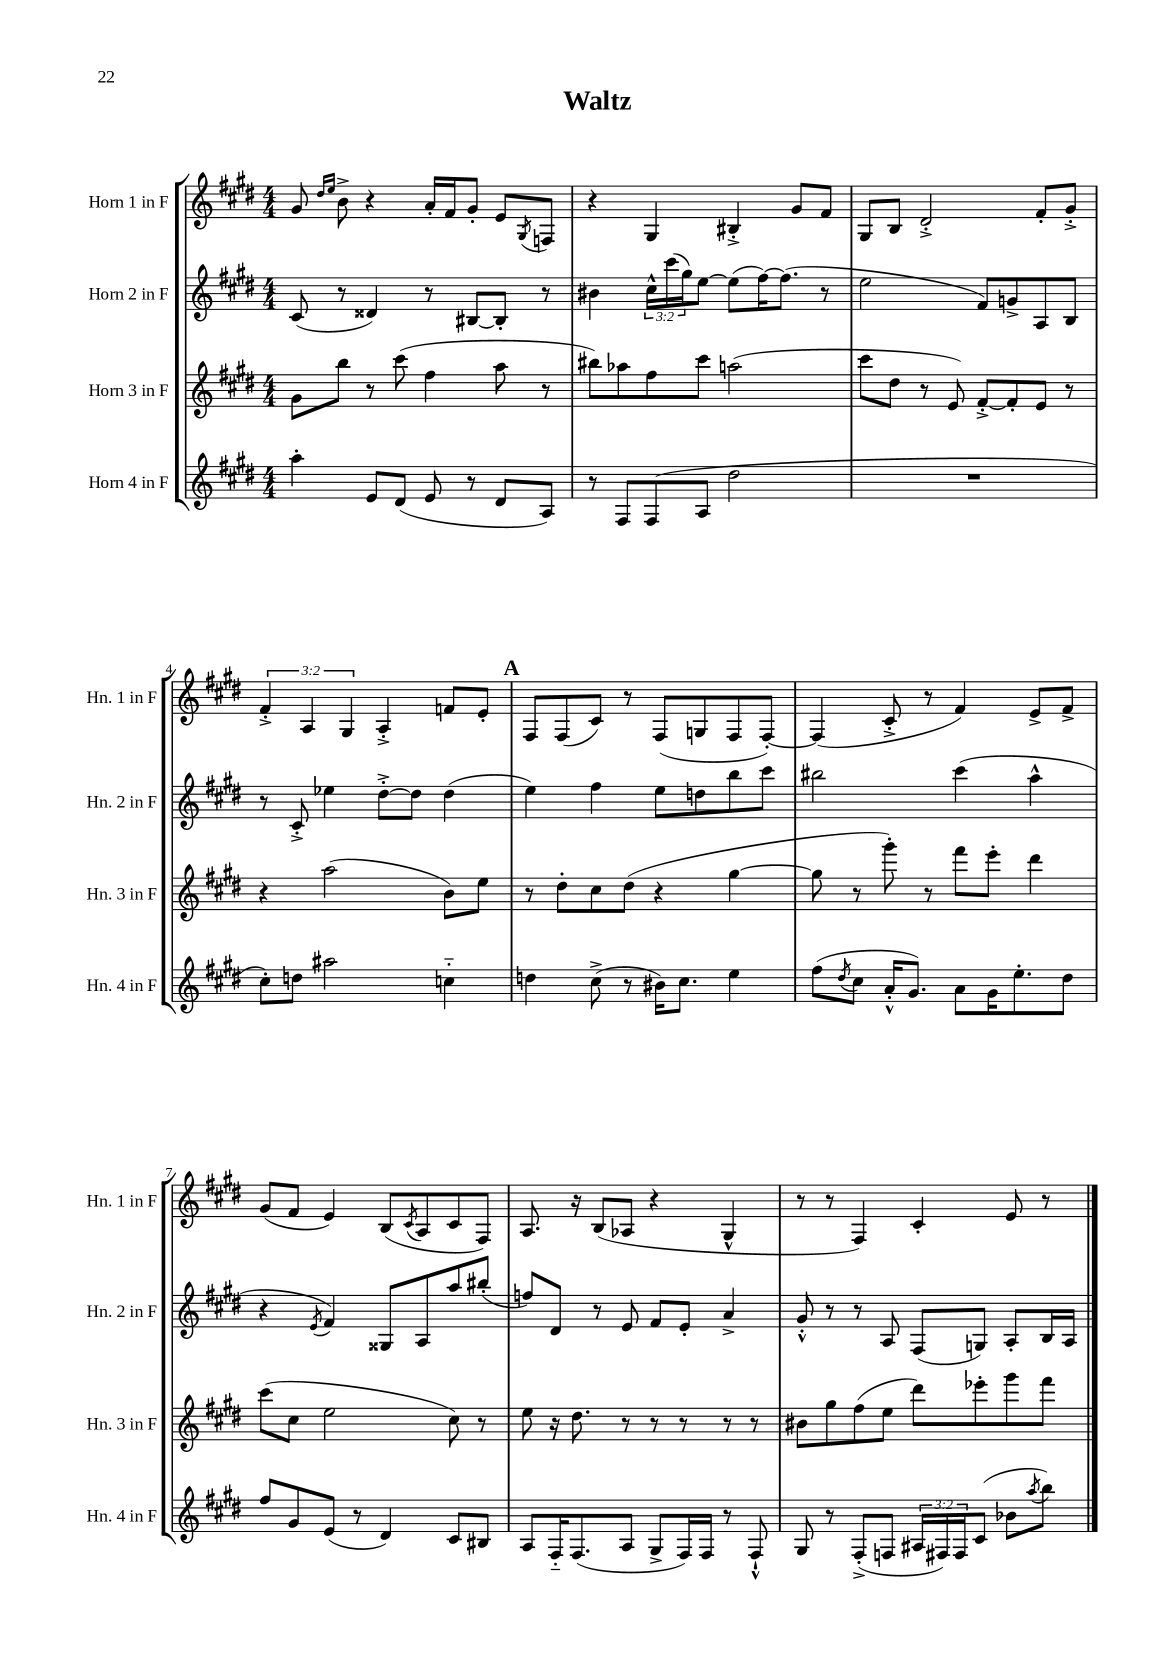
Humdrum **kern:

**kern	**kern	**kern	**kern
*staff4	*staff3	*staff2	*staff1
*clefG2	*clefG2	*clefG2	*clefG2
*k[f#c#g#d#]	*k[f#c#g#d#]	*k[f#c#g#d#]	*k[f#c#g#d#]
*M4/4	*M4/4	*M4/4	*M4/4
4aa'	8g#	(8c#	8g#
.	.	.	16qqdd#
.	.	.	16qqee
.	8bb	8r	8b^
8e	8r	4d##)	4r
(8d#	(8ccc#	.	.
8e	4ff#	8r	16a'
.	.	.	16f#
8r	.	[8B#	8g#'
8d#	8aa	8B#']	8e
.	.	.	8qG#
8A)	8r	8r	8F
=	=	=	=
8r	8bb#)	4b#	4r
8F#	8aa-	.	.
(8F#	8ff#	24cc#^^	4G#
.	.	(24ccc#	.
.	.	24gg#)	.
8A	8ccc#	[8ee	.
2dd#	(2aa	(8ee]	4B#'^
.	.	[16ff#)	.
.	.	(8.ff#]	.
.	.	.	8g#
.	.	8r	8f#
=	=	=	=
1r	8ccc#	2ee	8G#
.	8dd#	.	8B
.	8r	.	2d#'^
.	8e)	.	.
.	[8f#'^	8f#)	.
.	8f#']	8g^	.
.	8e	8A	8f#'
.	8r	8B	8g#'^
=	=	=	=
8cc#')	4r	8r	6f#'^
8dd	.	8c#'^	.
.	.	.	6A
2aa#	(2aa	4ee-	.
.	.	.	6G#
.	.	[8dd#'^	4A'^
.	.	8dd#]	.
4cc'~	8b)	(4dd#	8f
.	8ee	.	8e'
=	=	=	=
4dd	8r	4ee)	8F#
.	8dd#'	.	(8F#
(8cc#^	8cc#	4ff#	8c#)
8r	(8dd#	.	8r
16b#)	4r	8ee	(8F#
8.cc#	.	.	.
.	.	8dd	8G
4ee	[4gg#	8bb	8F#
.	.	8ccc#	[8F#')
=	=	=	=
(8ff#	8gg#]	2bb#	(4F#]
8qdd#	.	.	.
8cc#	8r	.	.
16a'^^	8ggg#')	.	8c#'^
8.g#)	.	.	.
.	8r	.	8r
8a	8fff#	(4ccc#	4f#)
16g#	8eee'	.	.
8.ee'	.	.	.
.	4ddd#	4aa^^	8e^
8dd#	.	.	8f#^
=	=	=	=
8ff#	(8ccc#	4r	(8g#
8g#	8cc#	.	8f#
.	.	8qe	.
(8e	2ee	4f#)	4e)
8r	.	.	.
4d#)	.	8G##	(8B
.	.	.	8qc#
.	.	8A	8A
8c#	8cc#)	8aa	8c#
8B#	8r	(8bb#'	8F#)
=	=	=	=
8A	8ee	8ff)	8.A
16F#'~	16r	8d#	.
(8.F#	8.dd#	.	16r
.	.	8r	(8B
8A	8r	8e	8A-
8G#^	8r	8f#	4r
16F#)	8r	8e'	.
16F#	.	.	.
8r	8r	4a^	4G#^^
8F#`^^	8r	.	.
=	=	=	=
8G#	8b#	8g#'^^	8r
8r	8gg#	8r	8r
(8F#'^	(8ff#	8r	4F#)
8F	8ee	8A	.
24A#	8ddd#)	(8F#	4c#'
24F#)	.	.	.
24F#	.	.	.
(8c#	8eee-'	8G)	.
8b-	8ggg#	8A'	8e
8qaa	.	.	.
8bb)	8fff#	16B	8r
.	.	16A	.
==	==	==	==
*-	*-	*-	*-
